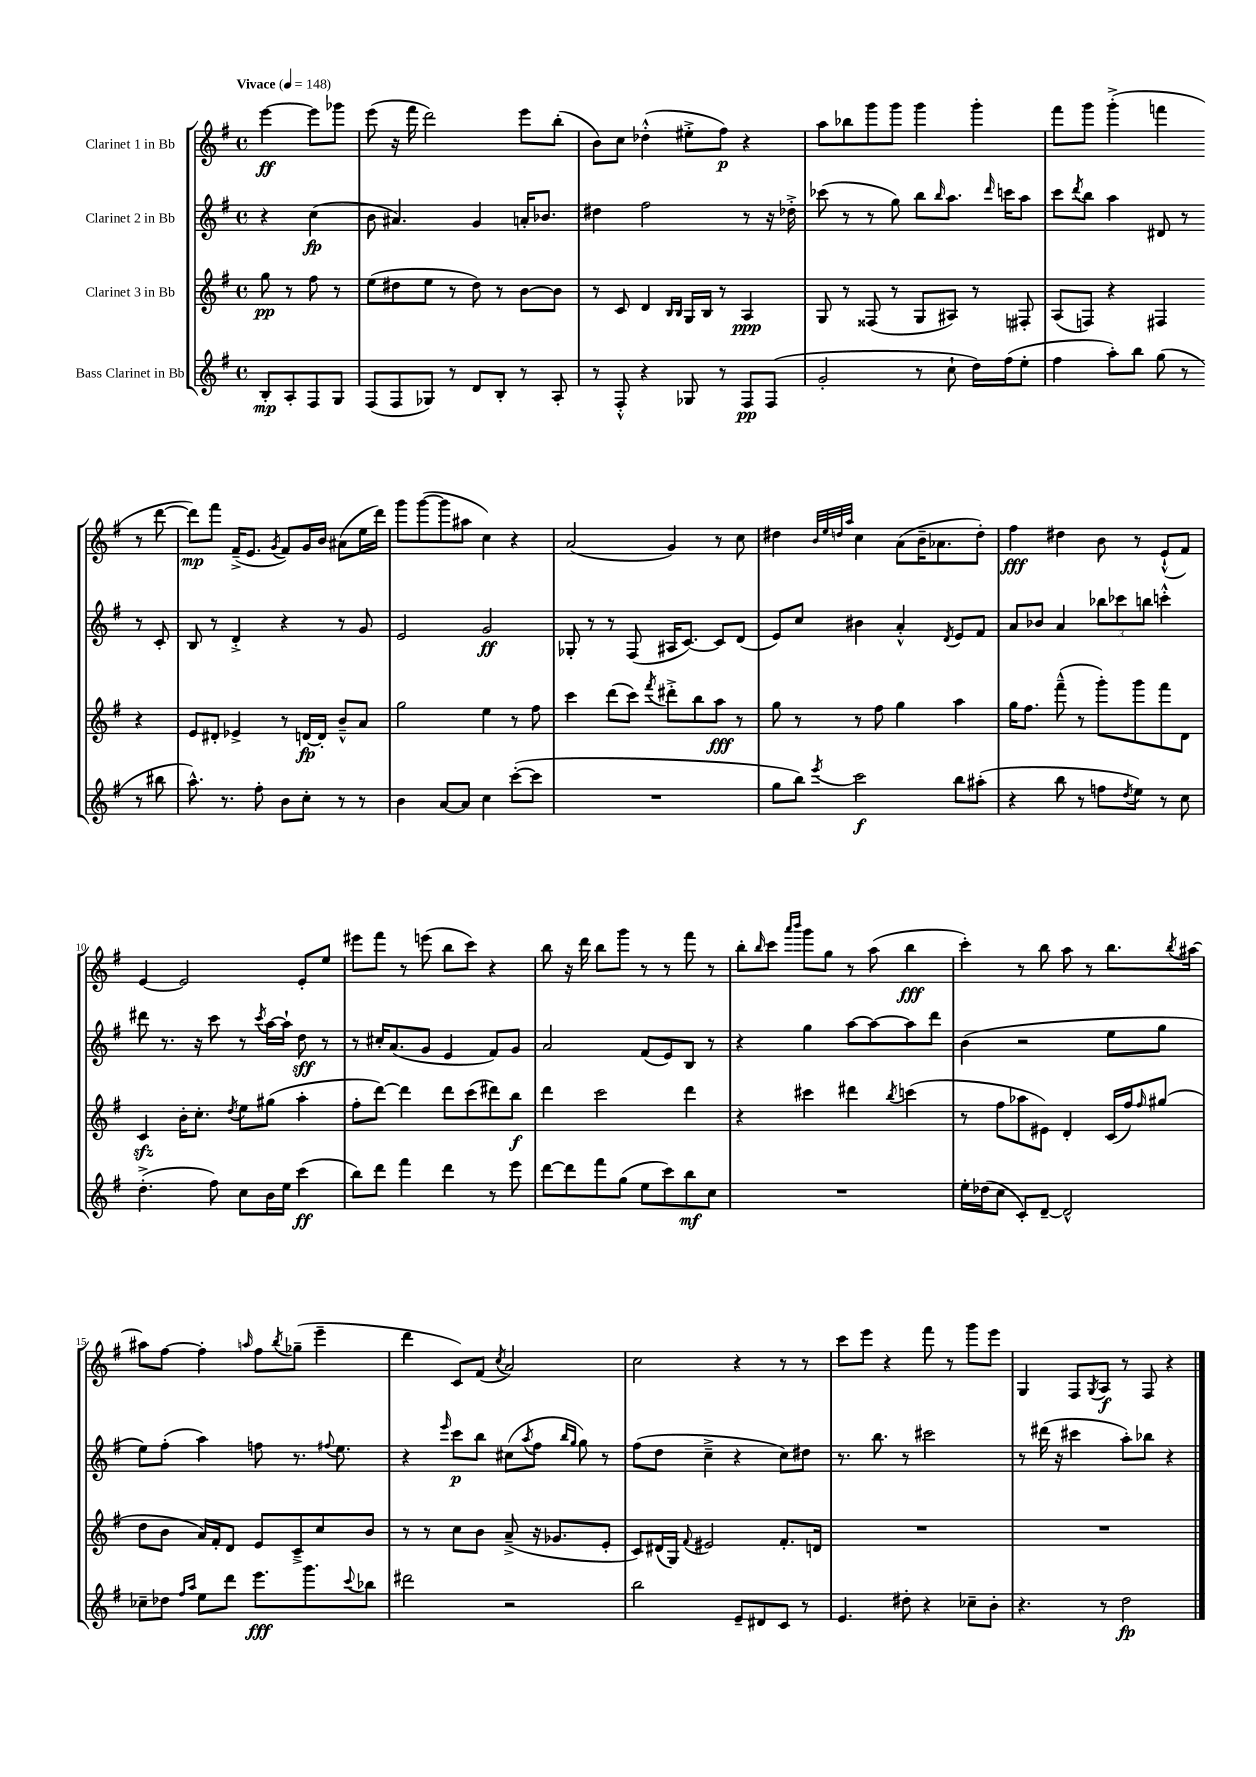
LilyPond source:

<<
\new StaffGroup <<
\new Staff = "s0" \with { instrumentName = "Clarinet 1 in Bb" } {
    \clef treble \key g \major \defaultTimeSignature \time 4/4 \partial 2 \tempo "Vivace" 4 = 148
    e'''4~\ff e'''8 ges'''8 |
    e'''8( r16 fis'''16 d'''2) e'''8 b''8-.( |
    b'8) c''8 des''4-.-^( eis''8-.-> fis''8\p) r4 |
    a''8 bes''8 g'''8 g'''8 g'''4 g'''4-. |
    fis'''8 g'''8 g'''4-.->( f'''4 r8 d'''8~ |
    d'''8\mp) fis'''8 fis'16--->( e'8. \acciaccatura { g'8 } fis'8) g'16 b'16 ais'8( e''16 d'''16) |
    g'''8 g'''8~( g'''8 ais''8 c''4) r4 |
    a'2( g'4) r8 c''8 |
    dis''4 \grace { b'32 e''32 d''32 a''32 } c''4 a'8( b'16-- aes'8. d''8-.) |
    fis''4\fff dis''4 b'8 r8 e'8-!-^( fis'8) |
    e'4~ e'2 e'8-. e''8 |
    eis'''8 fis'''8 r8 e'''8( b''8 c'''8) r4 |
    b''8 r16 d'''16 b''8 g'''8 r8 r8 fis'''8 r8 |
    b''8-. \grace { b''16 } c'''8 \grace { a'''16 b'''16 } g'''8 g''8 r8 a''8( b''4\fff |
    c'''4-.) r8 b''8 a''8 r8 b''8. \acciaccatura { b''8 } ais''16~ |
    ais''8 fis''8~ fis''4-. \grace { a''16 } fis''8 \acciaccatura { b''8 } ges''8--( e'''4-- |
    d'''4 c'8) fis'8( \acciaccatura { c''8 } a'2) |
    c''2 r4 r8 r8 |
    c'''8 e'''8 r4 fis'''8 r8 g'''8 e'''8 |
    g4 fis8 \acciaccatura { g8 } a8\f r8 fis8 r4 \bar "|." |
}
\new Staff = "s1" \with { instrumentName = "Clarinet 2 in Bb" } {
    \clef treble \key g \major \defaultTimeSignature \time 4/4 \partial 2
    r4 c''4\fp( |
    b'8 ais'4.) g'4 a'16-. bes'8. |
    dis''4 fis''2 r8 r16 des''16-.-> |
    ces'''8( r8 r8 g''8) b''8 \grace { b''16 } a''8. \grace { d'''16 } c'''16 a''8 |
    c'''8 \acciaccatura { d'''8 } b''8 a''4 dis'8 r8 r8 c'8-. |
    b8 r8 d'4-.-> r4 r8 g'8 |
    e'2 g'2\ff |
    ges8-. r8 r8 fis8( ais16 c'8.~) c'8 d'8( |
    e'8) c''8 bis'4 a'4-.-^ \acciaccatura { d'8 } e'8 fis'8 |
    a'8 bes'8 a'4 \tuplet 3/2 { bes''8 ces'''8 b''8 } c'''4-.-^ |
    dis'''8 r8. r16 c'''8 r8 \acciaccatura { c'''8 } a''16~ a''16-! d''8\sff r8 |
    r8 cis''16-. a'8.( g'8 e'4 fis'8) g'8 |
    a'2 fis'8( e'8) b8 r8 |
    r4 g''4 a''8~ a''8~ a''8 d'''8 |
    b'4( r2 e''8 g''8 |
    e''8) fis''8-.( a''4) f''8 r8. \appoggiatura { fis''8 } e''8. |
    r4 \grace { e'''16 } c'''8\p b''8 cis''8( \acciaccatura { a''8 } fis''8 \grace { b''16 g''16 } g''8) r8 |
    fis''8( d''8 c''4---> r4 c''8) dis''8 |
    r8. b''8. r8 cis'''2 |
    r8 dis'''16( r16 cis'''4 a''8-.) bes''8 r4 \bar "|." |
}
\new Staff = "s2" \with { instrumentName = "Clarinet 3 in Bb" } {
    \clef treble \key g \major \defaultTimeSignature \time 4/4 \partial 2
    g''8\pp r8 fis''8 r8 |
    e''8( dis''8 e''8 r8 dis''8) r8 b'8~ b'8 |
    r8 c'8 d'4 \grace { b16 b16 } g16 b16 r8 a4\ppp |
    g8 r8 fisis8( r8 g8 ais8) r8 fis8-. |
    a8( f8) r4 fis4 r4 |
    e'8 dis'8-. ees'4-> r8 d'16~\fp d'16-. b'8---^ a'8 |
    g''2 e''4 r8 fis''8 |
    c'''4 d'''8( c'''8) \acciaccatura { fis'''8 } dis'''8-.-> b''8 a''8\fff r8 |
    g''8 r8 r8 fis''8 g''4 a''4 |
    g''16 fis''8. fis'''8---^( r8 g'''8-.) g'''8 fis'''8 d'8 |
    c'4\sfz b'16-. c''8.-. \acciaccatura { d''8 } e''8 gis''8( a''4-. |
    fis''8-. d'''8~) d'''4 d'''8 c'''8( dis'''8) b''8\f |
    d'''4 c'''2 d'''4 |
    r4 cis'''4 dis'''4 \acciaccatura { b''8 } c'''4( |
    r8 fis''8 aes''8 eis'8) d'4-. c'16( fis''16) \grace { fis''16 } gis''8( |
    d''8 b'8 a'16) fis'16-. d'8 e'8 c'8---> c''8 b'8 |
    r8 r8 c''8 b'8 a'8--->( r16 ges'8. e'8-. |
    c'8) dis'16( g16) \appoggiatura { fis'8 } eis'2 fis'8.-. d'16 |
    R1 |
    R1 \bar "|." |
}
\new Staff = "s3" \with { instrumentName = "Bass Clarinet in Bb" } {
    \clef treble \key g \major \defaultTimeSignature \time 4/4 \partial 2
    b8-.\mp a8-. fis8 g8 |
    fis8( fis8 ges8) r8 d'8 b8-. r8 a8-. |
    r8 fis8-.-^ r4 ges8 r8 fis8\pp fis8( |
    g'2-. r8 c''8-! d''16) fis''16( e''8-. |
    fis''4 a''8-.) b''8 g''8( r8 r8 bis''8 |
    a''8.-^) r8. fis''8-. b'8 c''8-. r8 r8 |
    b'4 a'8~ a'8 c''4 c'''8~-.( c'''8 |
    R1 |
    g''8 b''8) \acciaccatura { e'''8 } c'''2\f b''8 ais''8-.( |
    r4 b''8 r8 f''8 \acciaccatura { d''8 } e''8) r8 c''8 |
    d''4.-.->( fis''8) c''8 b'16 e''16 c'''4\ff( |
    b''8) d'''8 fis'''4 d'''4 r8 e'''8 |
    d'''8~ d'''8 fis'''8 g''8( e''8 c'''8) b''8\mf c''8 |
    R1 |
    e''16-. des''16( c''8 c'8-.) d'8~-- d'2-^ |
    ces''8-- des''8 \grace { fis''16 a''16 } e''8 d'''8 e'''8.\fff g'''8. \appoggiatura { c'''8 } bes''8 |
    dis'''2 r2 |
    b''2 e'8-- dis'8 c'8 r8 |
    e'4. dis''8-. r4 ces''8-- b'8-. |
    r4. r8 d''2\fp \bar "|." |
}
>>
>>
